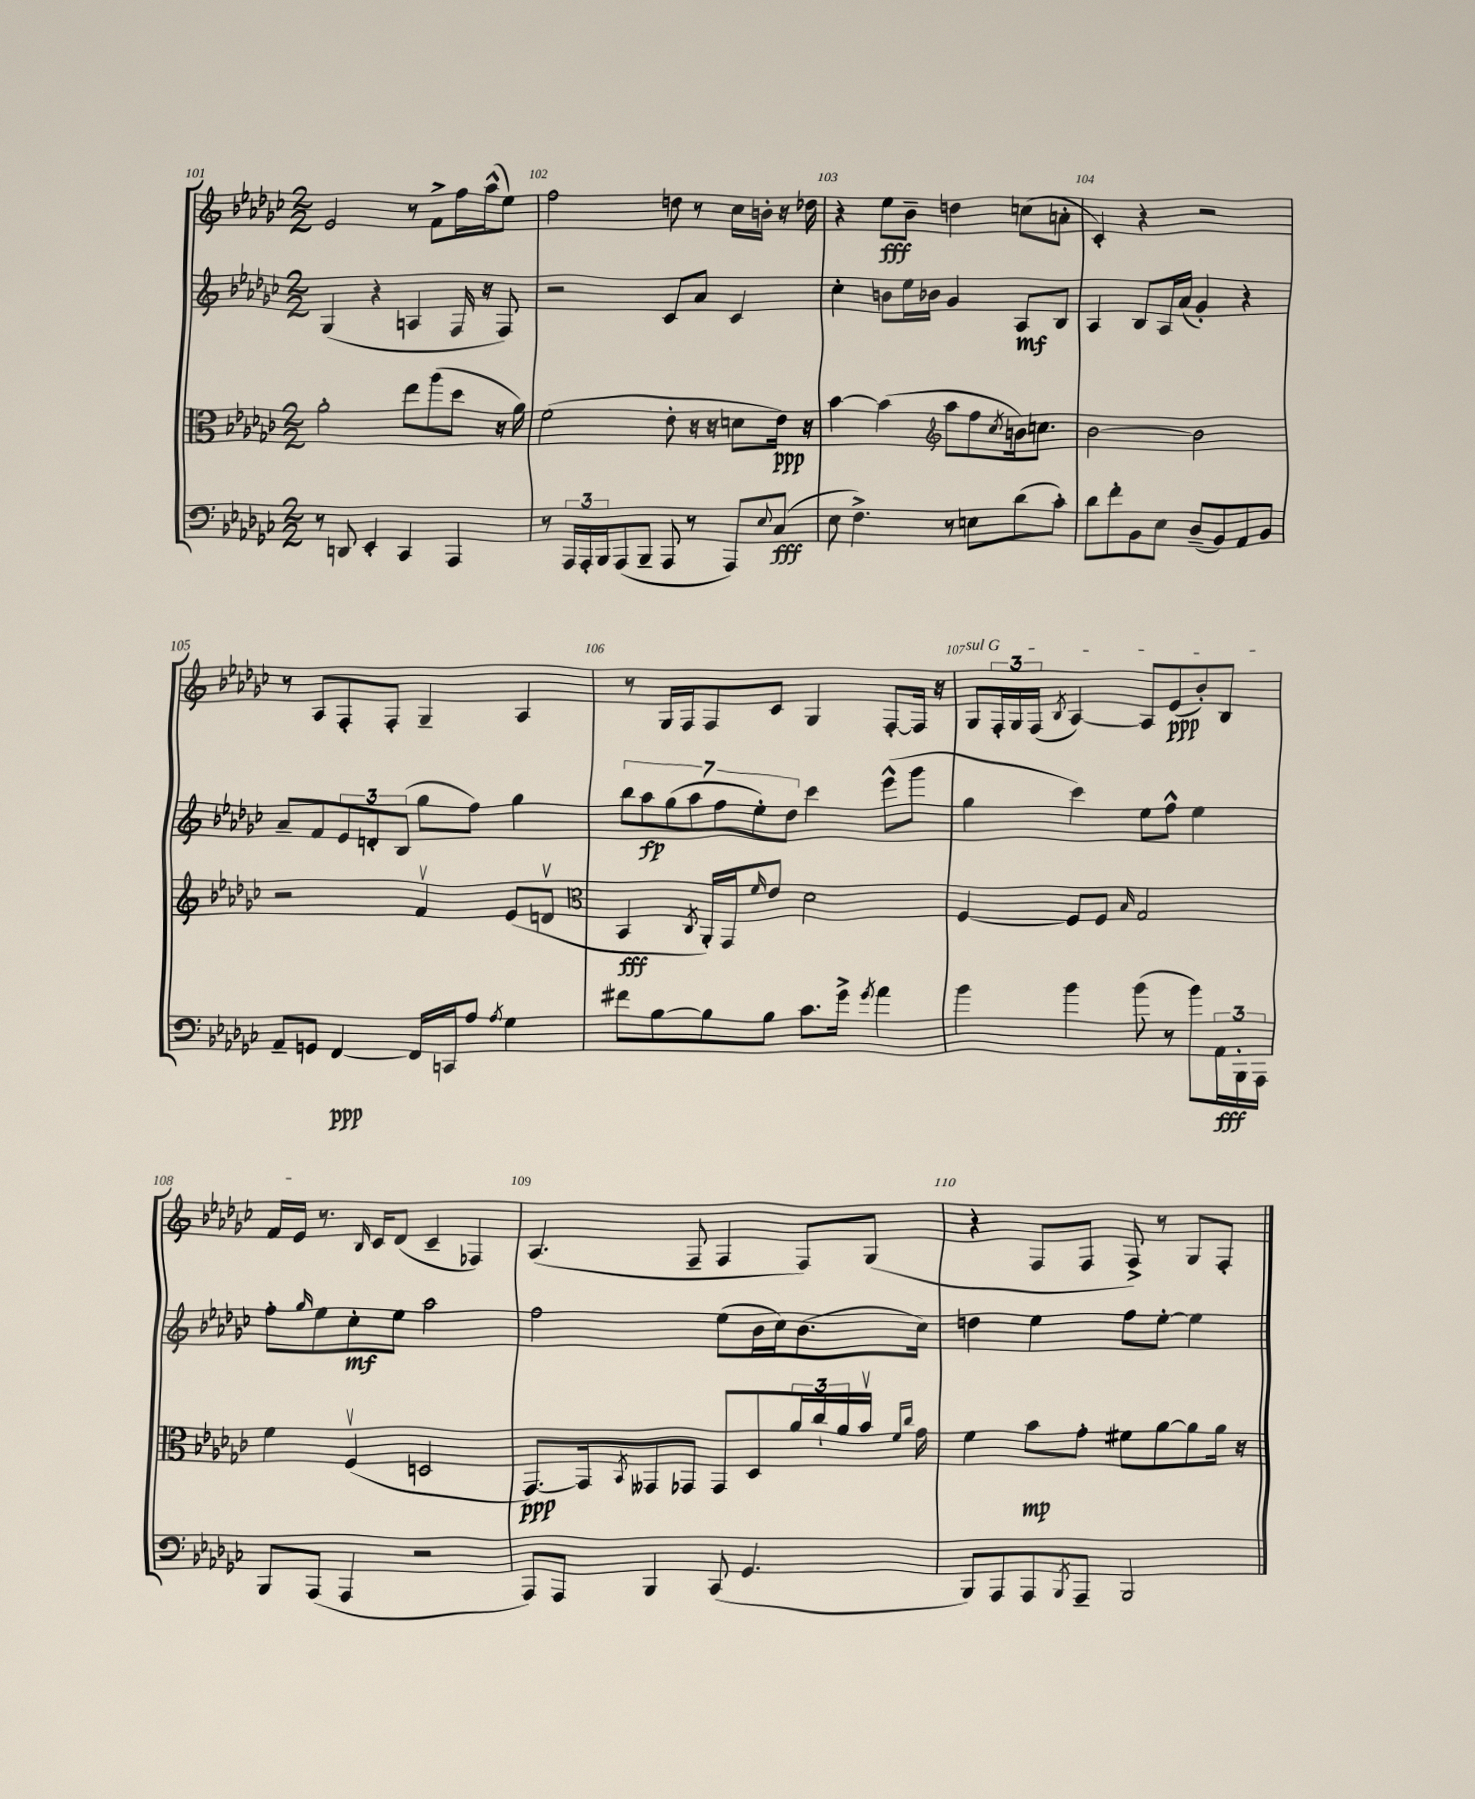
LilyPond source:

<<
\new StaffGroup <<
\new Staff = "s0" {
    \clef treble \key ges \major \numericTimeSignature \time 2/2
    ees'2 r8 f'8-> f''16 aes''16-^( ees''8) |
    f''2 d''8 r8 ces''16 b'16-. r16 des''16 |
    r4 ees''8\fff bes'8-- d''4 c''8( a'8-. |
    ces'4-.) r4 r2 |
    r8 aes8 f8-. f8-. ges4-- aes4 |
    r8 ges16 f16 f8 ces'8 ges4 f8~-. f16 r16 |
    \once \override TextSpanner.bound-details.left.text = \markup { \italic "sul G" } ges8\startTextSpan \tuplet 3/2 { f16-. ges16 f16( } \acciaccatura { bes8 } aes4~) aes8 ees'8\ppp( bes'8-.) bes8 |
    f'16 ees'16\stopTextSpan r8. \grace { bes16 } ces'16 des'8( ces'4-- fes4) |
    aes4.( f8-- f4 f8) ges8( |
    r4 f8 f8 f8->) r8 ges8 f8-. \bar "|." |
}
\new Staff = "s1" {
    \clef treble \key ges \major \numericTimeSignature \time 2/2
    ges4( r4 a4 f16 r16 f8) |
    r2 ces'8 aes'8 ces'4 |
    ces''4-. b'8 ees''16 bes'16 ges'4 aes8\mf bes8 |
    aes4 bes8 aes16 aes'16( ges'4-.) r4 |
    aes'8-- f'8 \tuplet 3/2 { ees'8 d'8-. bes8( } ges''8 f''8) ges''4 |
    \tuplet 7/4 { bes''8 aes''8\fp ges''8( aes''8 f''8 ees''8-.) des''8 } ces'''4 ees'''8-^( ges'''8 |
    ges''4 ces'''4) ees''8 f''8-^ ees''4 |
    f''8-. \grace { ges''16 } ees''8 ces''8-.\mf ees''8 aes''2 |
    f''2 ees''8( bes'16 ces''16) bes'8.( ces''16) |
    d''4 ees''4 f''8 ees''8~-. ees''4 \bar "|." |
}
\new Staff = "s2" {
    \clef alto \key ges \major \numericTimeSignature \time 2/2
    aes'2-. ees''8 aes''8( des''8 r16 aes'16) |
    f'2( ees'8-. r16 r16 d'8 ees'16\ppp) r16 |
    bes'4~ bes'4( \clef treble aes''8 f''8 \acciaccatura { ces''8 } b'16) c''8. |
    bes'2~ bes'2 |
    r2 f'4\upbow ees'8( d'8\upbow |
    \clef alto bes,4\fff \acciaccatura { ces8 } aes,16-.) ges,16 \grace { f'16 } ees'8 des'2 |
    f4~ f8 f8 \grace { bes16 } ges2 |
    f'4 f4\upbow( d2 |
    ges,8.~\ppp) ges,16 \acciaccatura { bes,8 } geses,8 ges,8 ges,8 des8 \tuplet 3/2 { aes'16 ces''16-! aes'16 } bes'16\upbow \grace { f'16 ces''16 } ges'16 |
    f'4 bes'8\mp ges'8-. fis'8 aes'8~ aes'8 aes'16 r16 \bar "|." |
}
\new Staff = "s3" {
    \clef bass \key ges \major \numericTimeSignature \time 2/2
    r8 d,8 ees,4-. ces,4 aes,,4 |
    r8 \tuplet 3/2 { aes,,16 aes,,16-. bes,,16 } aes,,8( bes,,8-- aes,,8 r8 aes,,8) \appoggiatura { ees8 } ces8\fff( |
    ees8 f4.->) r8 e8 des'8( ces'8-.) |
    des'8 f'8-. bes,8 ees8 des8--( bes,8) aes,8 bes,8 |
    aes,8-- g,8 f,4~\ppp f,16 c,16 aes8 \acciaccatura { aes8 } ges4 |
    fis'8 bes8~ bes8 bes8 ces'8. ges'16-> \acciaccatura { ges'8 } aes'4 |
    bes'4 bes'4 bes'8( r8 bes'8) \tuplet 3/2 { aes,16\fff bes,,16-. aes,,16 } |
    bes,,8 aes,,8( aes,,4 r2 |
    aes,,8) aes,,8 bes,,4 ces,8( ges,4. |
    bes,,8) aes,,8 aes,,8 \acciaccatura { bes,,8 } aes,,8-- bes,,2 \bar "|." |
}
>>
>>
\layout { \context { \Score currentBarNumber = #101 \override BarNumber.break-visibility = ##(#f #t #t) barNumberVisibility = #all-bar-numbers-visible } }
